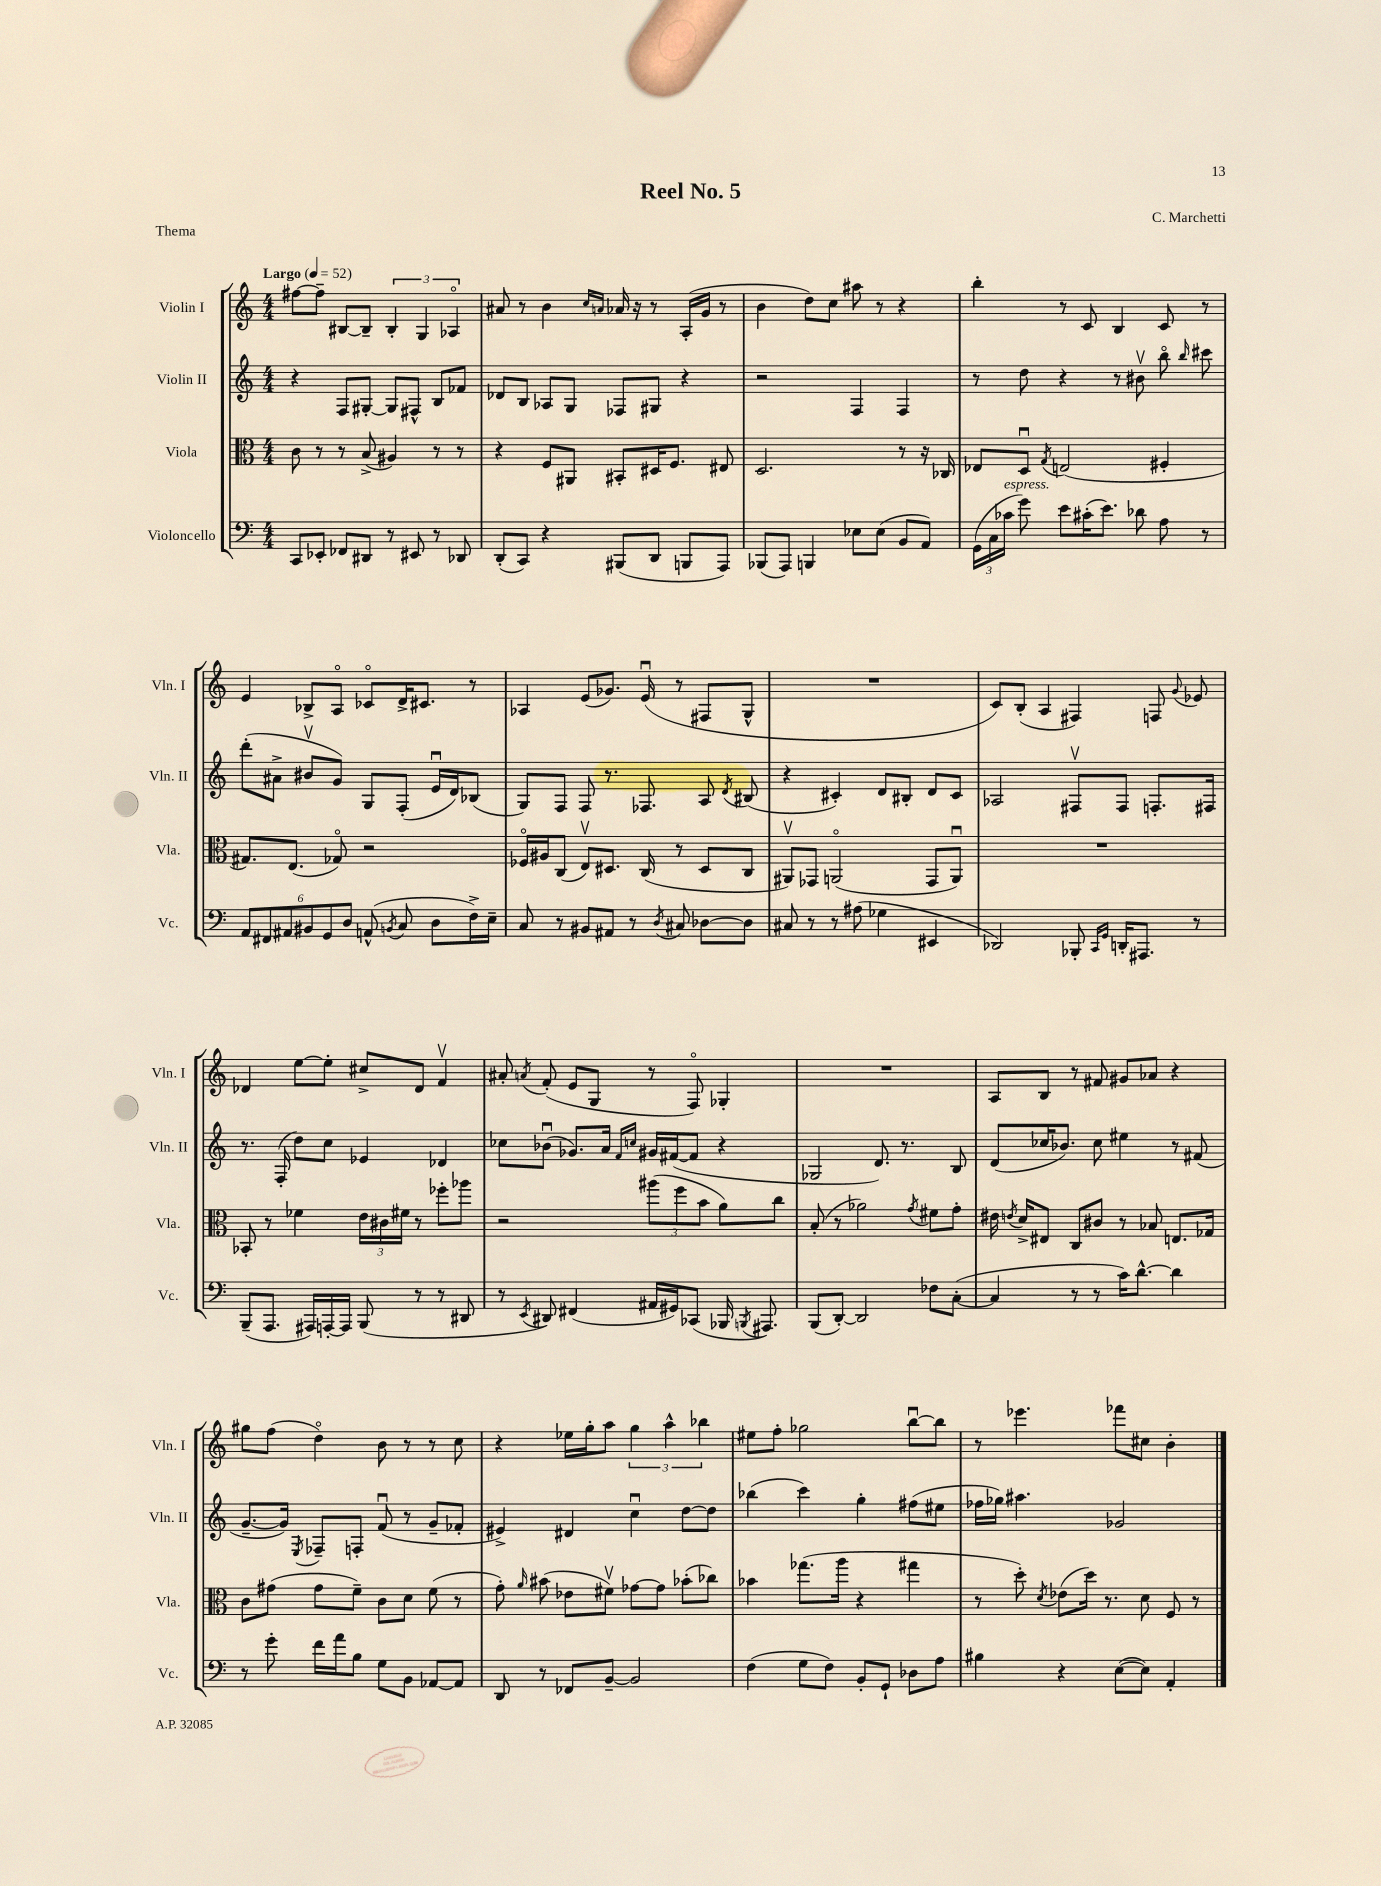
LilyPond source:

\header { title = "Reel No. 5" composer = "C. Marchetti" piece = "Thema" }
<<
\new StaffGroup <<
\new Staff = "s0" \with { instrumentName = "Violin I" shortInstrumentName = "Vln. I" } {
    \clef treble \key c \major \numericTimeSignature \time 4/4 \tempo "Largo" 4 = 52
    \autoBeamOff fis''8[~ fis''8]-- bis8[~ bis8]-- \tuplet 3/2 { bis4-. g4 aes4\flageolet } |
    ais'8 r8 b'4 \grace { c''16[ a'16] } aes'16 r16 r8 a16[-.( g'16] r8 |
    b'4 d''8[) c''8] ais''8 r8 r4 |
    b''4-. r8 c'8 b4 c'8 r8 |
    e'4 bes8[-> a8]\flageolet ces'8[\flageolet d'16-> cis'8.] r8 |
    aes4 e'8[( ges'8.]) e'16\downbow( r8 fis8[ g8]-^ |
    R1 |
    c'8[) b8]-.( a4 fis4) f8 \appoggiatura { g'8 } ees'8 |
    des'4 e''8[~ e''8]-. cis''8[-> des'8] f'4\upbow |
    ais'8-. \acciaccatura { a'8 } f'8-.( e'8[ g8] r8 f8\flageolet) ges4-. |
    R1 |
    a8[ b8] r8 fis'8 gis'8[ aes'8] r4 |
    gis''8[ f''8]( d''4\flageolet) b'8 r8 r8 c''8 |
    r4 ees''16[ g''16-. a''8] \tuplet 3/2 { g''4 a''4-^ bes''4 } |
    eis''8[ f''8]-. ges''2 b''8[~\downbow b''8] |
    r8 ees'''4. fes'''8[ cis''8] b'4-. \bar "|." |
}
\new Staff = "s1" \with { instrumentName = "Violin II" shortInstrumentName = "Vln. II" } {
    \clef treble \key c \major \numericTimeSignature \time 4/4
    \autoBeamOff r4 f8[ gis8]~-. gis8[ fis8]-^ b8[ fes'8] |
    des'8[ b8] aes8[ g8] fes8[ gis8] r4 |
    r2 f4 f4 |
    r8 d''8 r4 r8 bis'8\upbow b''8\flageolet \grace { b''16 } cis'''8 |
    d'''8[-.( ais'8]-> bis'8[\upbow g'8]) g8[ f8]-.( e'16[\downbow d'16) bes8]( |
    g8[) f8] f8 r8. fes8. a8 \acciaccatura { d'8 } bis8( |
    r4 cis'4-.) d'8[ bis8]-. d'8[ cis'8] |
    aes2 fis8[\upbow fis8] f8.[-. fis16] |
    r8. f16-.( d''8[) c''8] ees'4 des'4 |
    ces''8[ bes'8]\downbow( ges'8.[) a'16] \grace { f'16[ c''16] } gis'16[ fis'16~( fis'8] r4 |
    ges2 d'8.) r8. b8 |
    d'8[( ces''16 bes'8.]) ces''8 eis''4 r8 fis'8( |
    g'8.[~-- g'16]) \acciaccatura { e8 } fes8[-- f8]-. f'8\downbow( r8 g'8[-- fes'8]-. |
    eis'4->) dis'4 c''4\downbow d''8[~ d''8] |
    bes''4( c'''4) g''4-. fis''8[( eis''8] |
    fes''16[ ges''16]) ais''4. ges'2 \bar "|." |
}
\new Staff = "s2" \with { instrumentName = "Viola" shortInstrumentName = "Vla." } {
    \clef alto \key c \major \numericTimeSignature \time 4/4
    \autoBeamOff c'8 r8 r8 b8->( ais4) r8 r8 |
    r4 f8[ ais,8] bis,8[-. dis16 f8.] eis8 |
    d2. r8 r16 ces16 |
    ees8[ d8]\downbow \acciaccatura { g8 } e2( fis4-. |
    gis8.[) e8.]( ges8\flageolet) r2 |
    fes16[\flageolet ais16 c8]( e8[\upbow) dis8.] c16( r8 dis8[ c8] |
    ais,8[\upbow) ges,8] a,2\flageolet( ges,8[ a,8]\downbow) |
    R1 |
    bes,8-. r8 fes'4 \tuplet 3/2 { e'16[ cis'16 fis'16] } r8 fes''8[-. aes''8] |
    r2 \tuplet 3/2 { ais''8[( f''8 b'8] } a'8[) c''8] |
    b8-.( r8 aes'2) \acciaccatura { g'8 } fis'8[ g'8]-. |
    eis'16 \acciaccatura { e'8 } d'16[-> eis8] c8[ cis'8] r8 bes8 e8.[ ges16] |
    c'8[ gis'8]( gis'8[ f'8]--) c'8[ d'8] f'8( r8 |
    g'8-.) \grace { a'16 } bis'8( ees'8[ fis'8]\upbow) ges'8[~ ges'8] bes'8[-.( ces''8]) |
    bes'4 ges''8.[( a''16] r4 gis''4 |
    r8 d''8-.) \acciaccatura { d'8 } ees'8[( d''16]) r8. d'8 f8 r8 \bar "|." |
}
\new Staff = "s3" \with { instrumentName = "Violoncello" shortInstrumentName = "Vc." } {
    \clef bass \key c \major \numericTimeSignature \time 4/4
    \autoBeamOff c,8[ ees,8]-. fes,8[ dis,8] r8 eis,8 r8 des,8 |
    d,8[-.( c,8]) r4 bis,,8[( d,8] b,,8[ a,,8]) |
    bes,,8[( a,,8]) b,,4 ees8[ ees8]( b,8[ a,8]) |
    \tuplet 3/2 { g,16[( c16 ces'16]^\markup { \italic "espress." } } g'8) e'8[ cis'16-.( e'8.]) des'8 a8 r8 |
    \tuplet 6/4 { a,8[ fis,8 ais,8 bis,8 g,8 d8] } a,8-^( \acciaccatura { b,8 } c8 d8[ f16->) e16]-- |
    c8 r8 bis,8[ ais,8] r8 \acciaccatura { d8 } cis8 des8[~ des8] |
    cis8 r8 r8 ais8( ges4 eis,4 |
    des,2) bes,,8-. \grace { c,16[ g,16] } d,16[-. ais,,8.] r8 |
    b,,8[--( a,,8.] ais,,16[) a,,16~-. a,,16] b,,8( r8 r8 dis,8 |
    r8 \acciaccatura { e,8 } dis,8) fis,4( ais,16[ gis,16) ces,8]( bes,,16 \acciaccatura { b,,8 } ais,,8.) |
    b,,8[( d,8]~-.) d,2 fes8[ c8]~-.( |
    c4 r8 r8 c'16[) d'8.]~-^ d'4 |
    r8 g'8-. f'16[ a'16 b8] g8[ b,8] aes,8[~ aes,8] |
    d,8 r8 fes,8[ b,8]~-- b,2 |
    f4( g8[ f8]) b,8[-. g,8]-! des8[ a8] |
    bis4 r4 e8[~( e8]) a,4-. \bar "|." |
}
>>
>>
\layout { \context { \Score \remove "Bar_number_engraver" } }
